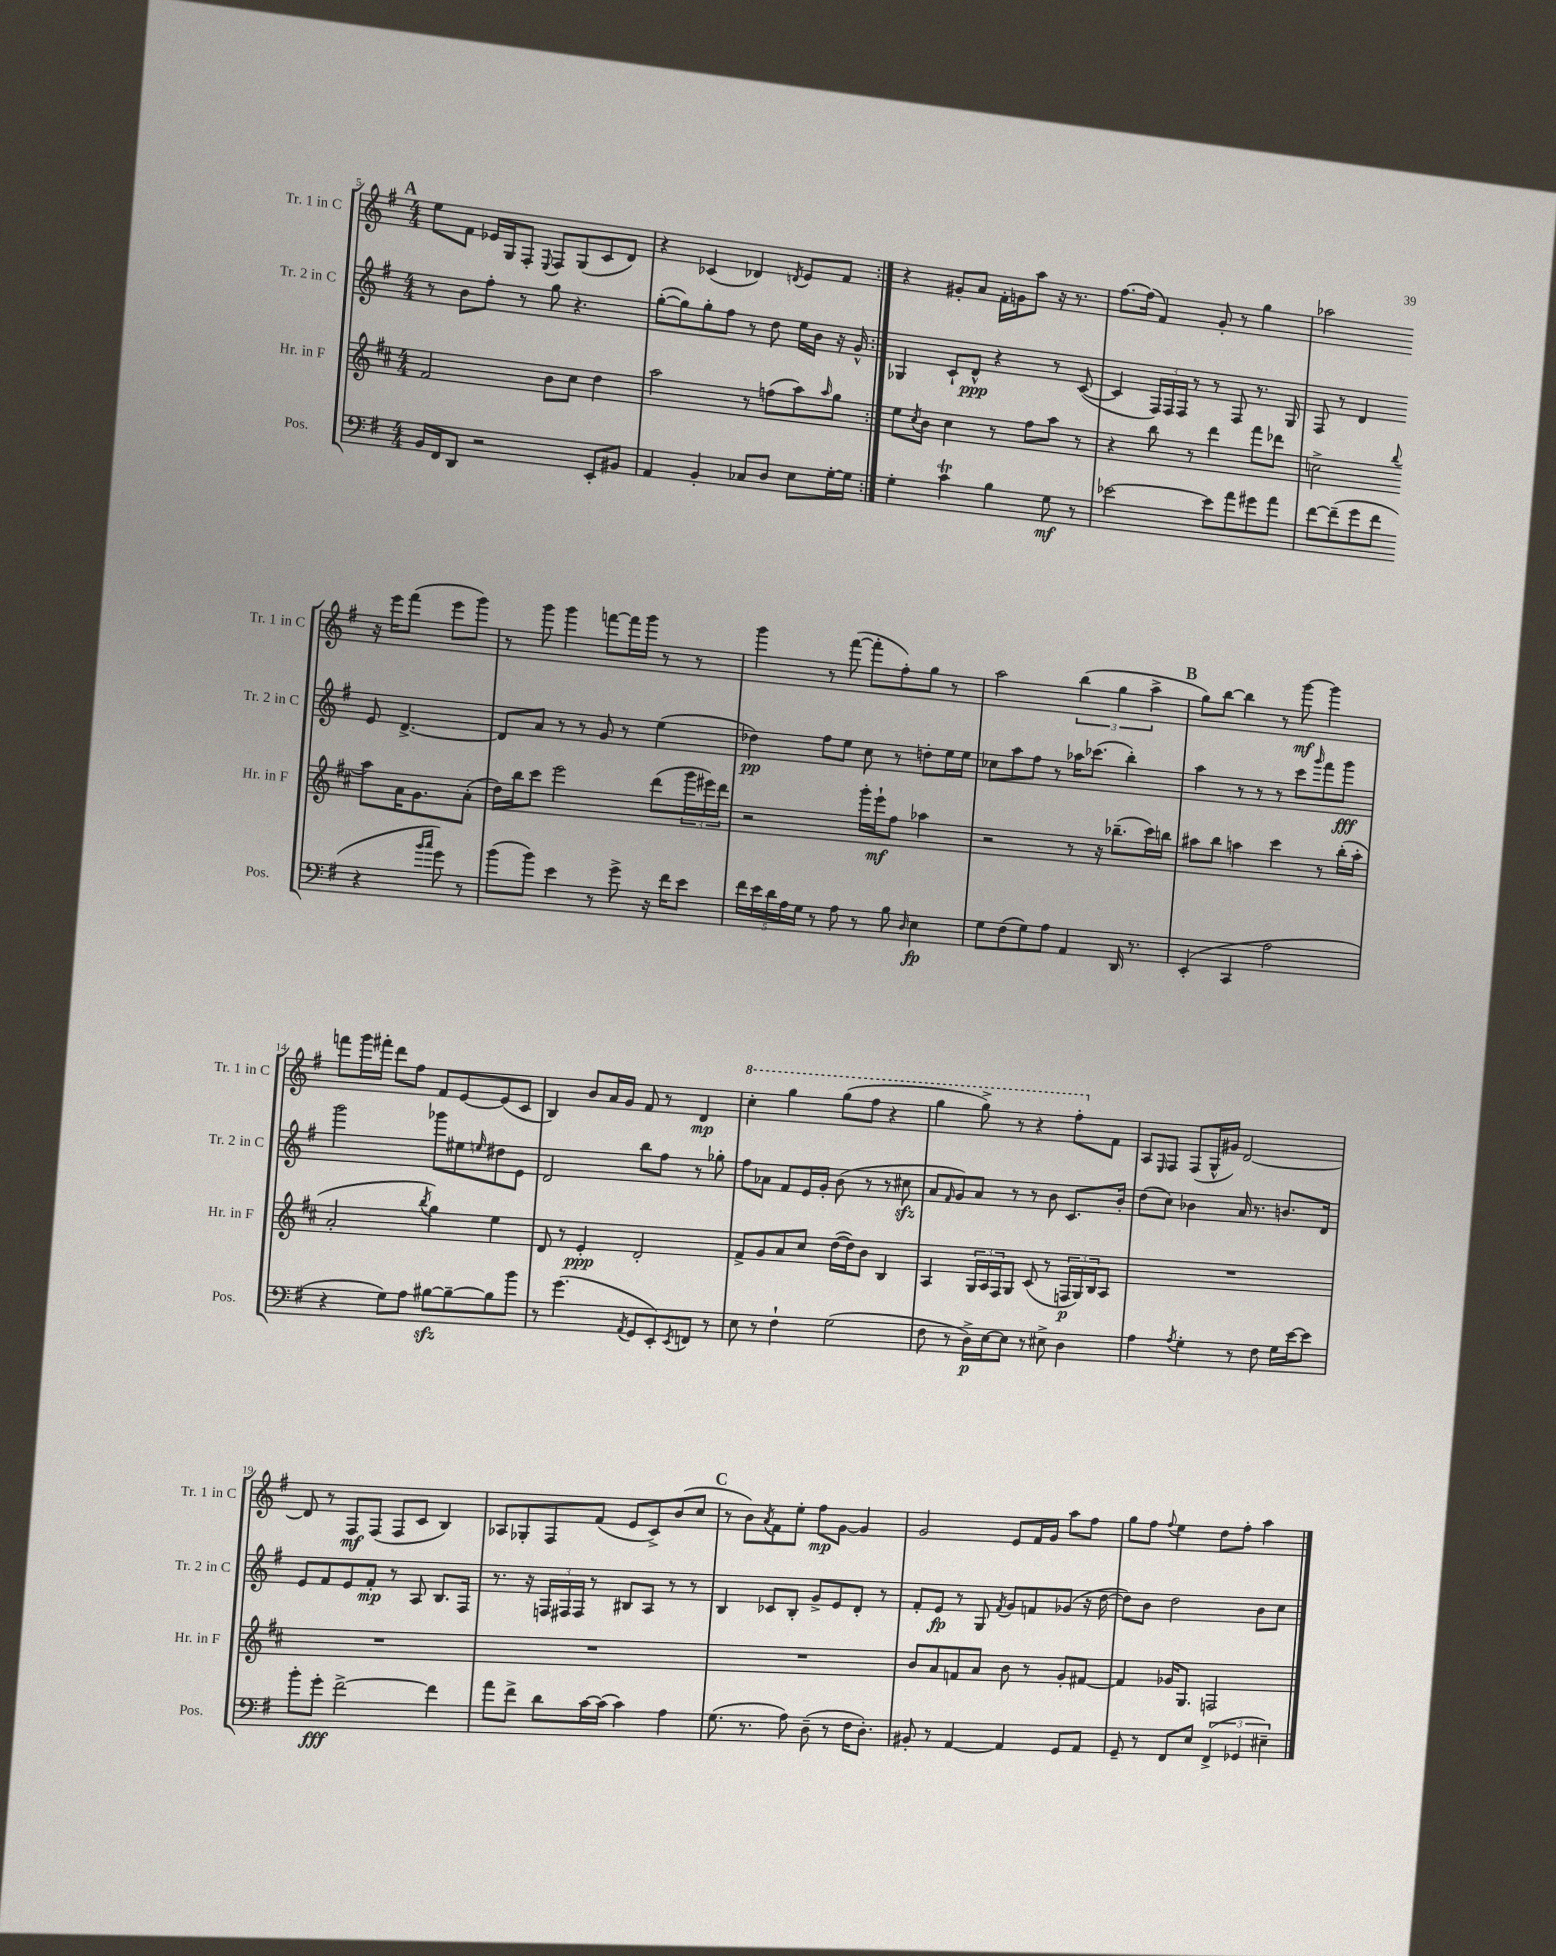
<<
\new StaffGroup <<
\new Staff = "s0" \with { instrumentName = "Tr. 1 in C" shortInstrumentName = "Tr. 1 in C" } {
    \clef treble \key g \major \numericTimeSignature \time 4/4
    \repeat volta 2 { \mark \markup { \bold "A" } e''8 fis'8 ees'16 g16 fis8-. \appoggiatura { e8 } fis8 g8( c'8 d'8) |
    r4 ces'4( des'4) \acciaccatura { d'8 } e'8 fis'8 | }
    r4 gis'8-. a'8 fis'16-. g'16 a''8 r16 r8. |
    fis''8.~ fis''16( fis'4) g'8-. r8 g''4 |
    aes''2 r16 e'''16 fis'''8( e'''8 g'''8) |
    r8 g'''8 g'''4 f'''8~ f'''16 g'''16 r8 r8 |
    g'''4 r8 fis'''8~( fis'''8-. fis''8-.) g''8 r8 |
    a''2 \tuplet 3/2 { b''4( g''4 a''4-> } |
    \mark \markup { \bold "B" } g''8) b''8~ b''4 r8 g'''8~\mf g'''4 |
    f'''8 g'''16 fis'''16-. d'''8 fis''8 fis'8 e'8~ e'8( c'8 |
    b4) b'8 a'16 g'16 fis'8 r8 d'4\mp |
    \ottava #1 c'''4-. g'''4 g'''8( fis'''8 r4 |
    g'''4 g'''8->) r8 r4 fis'''8-. \ottava #0 fis'8 |
    a8 \grace { e16 } fis8 fis8( g16-^ gis'16) d'2~ |
    d'8 r8 fis8\mf fis8( fis8 c'8 b4) |
    aes8 ges8-. fis8 fis'8( e'8 c'8->) b'8( c''8 |
    \mark \markup { \bold "C" } r8 b'8) \acciaccatura { a'8 } fis'8 e''8-. fis''8\mp g'8~ g'4 |
    g'2 e'8 fis'16 g'16 a''8 fis''8 |
    g''8 fis''8 \appoggiatura { fis''8 } e''4 d''8 fis''8-. a''4 \bar "|." |
}
\new Staff = "s1" \with { instrumentName = "Tr. 2 in C" shortInstrumentName = "Tr. 2 in C" } {
    \clef treble \key g \major \numericTimeSignature \time 4/4
    \repeat volta 2 { \mark \markup { \bold "A" } r8 b'8 fis''8-. r8 g''8 r4. |
    g''8~-.( g''8) g''8-. fis''8 r8 d''8 e''16 b'16 r16 g'16-^ | }
    ges4 c'8-! d'8-^\ppp r4 r8 c'8~( |
    c'4 \tuplet 3/2 { fis16) fis16 fis16 } r8 r8 fis8 r8. g16 |
    fis8 r8 d'4 e'8 d'4.~-> |
    d'8 a'8 r8 r8 g'8 r8 e''4( |
    des''4\pp) fis''8 e''8 c''8 r8 d''8-. e''16 e''16 |
    ces''8 a''8 fis''8 r8 aes''16 ces'''8.( b''4-.) |
    \mark \markup { \bold "B" } a''4 r8 r8 r8 c'''8 \grace { g'''16 } fis'''8 g'''8\fff |
    g'''2 ges'''8 eis''8 \grace { e''16 } dis''8 e'8 |
    d'2 b''8 fis''8 r8 ges''8-. |
    fis''8 aes'8 fis'8 e'16 g'16-. b'8( r8 r8 cis''8\sfz |
    a'8 \grace { fis'16 } g'8) a'8 r8 r8 b'8 c'8. b'16-. |
    d''8( c''8) bes'4 a'16 r8. b'8. d'16 |
    e'8 fis'8 e'8 fis'8-.\mp r8 a8 b8. fis16 |
    r8. r16 \tuplet 3/2 { f16 fis16 fis16 } r8 bis8 a8 r8 r8 |
    \mark \markup { \bold "C" } b4 ces'8 b8-. g'8-> e'8 d'8-. r8 |
    fis'8-. e'8\fp r8 g8 \acciaccatura { fis'8 } g'8 f'8 ges'8( r16 d''16~ |
    d''8) b'8 d''2 b'8 c''8 \bar "|." |
}
\new Staff = "s2" \with { instrumentName = "Hr. in F" shortInstrumentName = "Hr. in F" } {
    \clef treble \key d \major \numericTimeSignature \time 4/4
    \repeat volta 2 { \mark \markup { \bold "A" } fis'2 b'8 cis''8 d''4 |
    a''2 r8 f''8( a''8) \grace { a''16 } g''8 | }
    e''8 \acciaccatura { cis''8 } b'8 cis''4 r8 fis''8 a''8 r8 |
    r4 b''8 r8 d'''4 fis'''8 des'''8 |
    c''2-> \appoggiatura { b''8 } a''8 a'16 g'8. a'8-.( |
    d''16) b''16 cis'''8 e'''2 d'''8( \tuplet 3/2 { g'''16 eis'''16) d'''16 } |
    r2 g'''16-. e'''16-!\mf fis''8 aes''4 |
    r2 r8 r16 bes''8.--( cis'''16) b''16 |
    \mark \markup { \bold "B" } ais''8 b''8 a''4 cis'''4 r8 b''16-.( a''16-. |
    a'2-. \acciaccatura { b''8 } g''4) e''4 |
    d'8 r8 e'4-.\ppp d'2-. |
    fis'8-> g'8 a'8 cis''8 d''16~( d''16) b'8 b4 |
    a4 \tuplet 3/2 { g16 a16 fis16 } g8 cis'8( r8 \tuplet 3/2 { f16\p g16) b16 } a8 |
    R1 |
    R1 |
    R1 |
    \mark \markup { \bold "C" } R1 |
    b'8 a'8 f'8 a'8 b'8 r8 g'8-. fis'8~ |
    fis'4 ges'16 g8. f2 \bar "|." |
}
\new Staff = "s3" \with { instrumentName = "Pos." shortInstrumentName = "Pos." } {
    \clef bass \key g \major \numericTimeSignature \time 4/4
    \repeat volta 2 { \mark \markup { \bold "A" } b,16 fis,16 d,8 r2 e,8-. bis,8 |
    a,4 b,4-. ces8 d8 e8 g16~-. g16 | }
    g4-. c'4\trill b4 g8\mf r8 |
    ees'2~ ees'8 a'8 gis'8 a'8 |
    fis'8~ fis'8--( g'8 fis'8 r4 \grace { b'16 c''16 } g'8) r8 |
    b'8( b'8) e'4 r8 g'8-> r16 fis'16 e'8 |
    \tuplet 5/4 { fis'16 e'16 d'16 a16 g16 } r8 a8 r8 b8 \grace { d16 } e4\fp |
    g8 fis8( g8) a8 a,4 d,16 r8. |
    \mark \markup { \bold "B" } e,4-.( c,4 a2 |
    r4 g8) a8 bis8~\sfz bis8~-- bis8 b'8 |
    r8 g'4.( \acciaccatura { a,8 } g,8 e,8-.) \acciaccatura { e,8 } f,8 r8 |
    e8 r8 fis4-! g2( |
    fis8 r8 d16->\p) e16~ e8 r8 eis8-> d4 |
    a4 \acciaccatura { a8 } g4-. r8 fis8 g16 e'16~ e'8 |
    b'8-. g'8-.\fff fis'2~-> fis'4 |
    a'8 fis'8-> d'8 c'16~ c'16( c'4) a4 |
    \mark \markup { \bold "C" } g8.( r8. a8) d8--( r8 fis16 d8.-.) |
    bis,8-. r8 a,4~ a,4 g,8 a,8 |
    g,8-- r8 fis,8 e8 \tuplet 3/2 { fis,4->( ges,4 eis4--) } \bar "|." |
}
>>
>>
\layout { \context { \Score currentBarNumber = #5 } }
